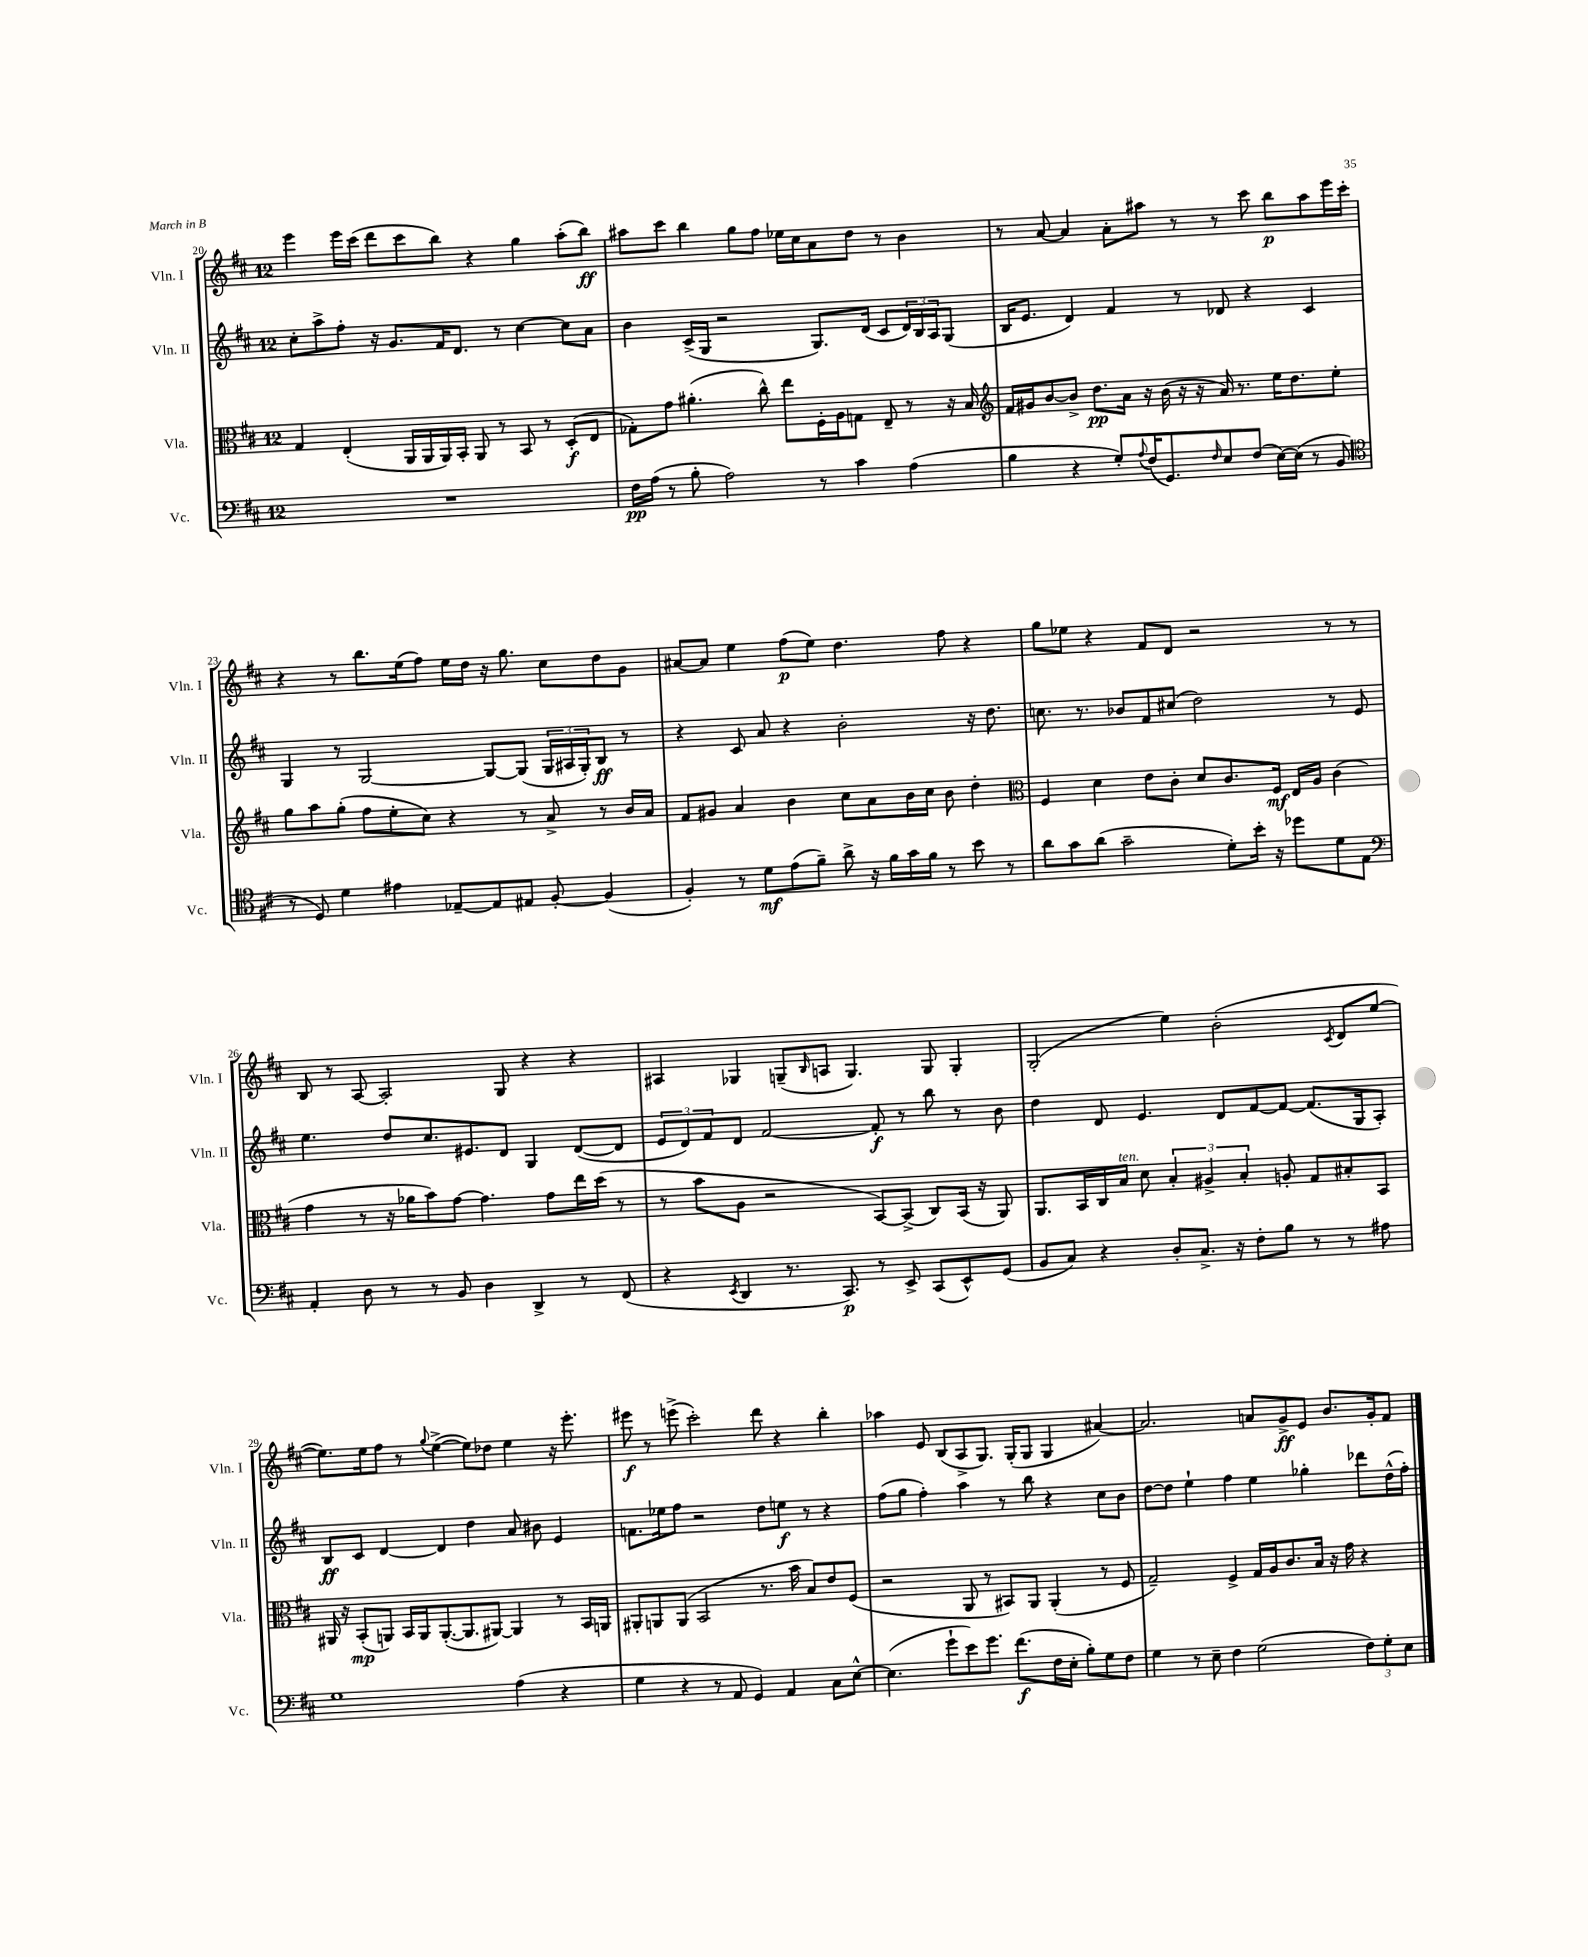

**kern	**dynam	**kern	**dynam	**kern	**dynam	**kern	**dynam
*part4	*part4	*part3	*part3	*part2	*part2	*part1	*part1
*staff4	*staff4	*staff3	*staff3	*staff2	*staff2	*staff1	*staff1
*I"Vc.	*	*I"Vla.	*	*I"Vln. II	*	*I"Vln. I	*
*I'Vc.	*	*I'Vla.	*	*I'Vln. II	*	*I'Vln. I	*
*clefF4	*	*clefC3	*	*clefG2	*	*clefG2	*
*k[f#c#]	*	*k[f#c#]	*	*k[f#c#]	*	*k[f#c#]	*
*M12/8	*	*M12/8	*	*M12/8	*	*M12/8	*
=20	=20	=20	=20	=20	=20	=20	=20
1.r	.	4G/	.	8cc#'\L	.	4eee\	.
.	.	.	.	8aa^\	.	.	.
.	.	(4E'/	.	8ff#'\J	.	16eee\LL	.
.	.	.	.	.	.	(16ccc#\JJ	.
.	.	.	.	16r	.	8ddd\L	.
.	.	.	.	8.g/L	.	.	.
.	.	16AA/LL	.	.	.	8ccc#\	.
.	.	16AA/	.	.	.	.	.
.	.	16AA/)	.	16f#/K	.	8bb\J)	.
.	.	16BB'/JJ	.	8.d/J	.	.	.
.	.	8AA/	.	.	.	4r	.
.	.	8r	.	8r	.	.	.
.	.	8BB/	.	[4cc#\	.	4gg\	.
.	.	8r	.	.	.	.	.
.	.	(8D'/L	f	8cc#\L]	.	(8aa'\L	.
.	.	8E/J	.	8a\J	.	8bb\J)	ff
=21	=21	=21	=21	=21	=21	=21	=21
16F#\LL	pp	8G-X'\L)	.	4b\	.	8aa#X\L	.
(16A\JJ	.	.	.	.	.	.	.
8r	.	8g\J	.	.	.	8ccc#\J	.
8B'\	.	(4.a#X'\	.	(16c#^/LL	.	4bb\	.
.	.	.	.	16G/JJ	.	.	.
2A\)	.	.	.	2r	.	.	.
.	.	.	.	.	.	8gg\L	.
.	.	8cc#^^\)	.	.	.	8ff#\J	.
.	.	8ee\L	.	.	.	16ee-X\LL	.
.	.	.	.	.	.	16cc#\J	.
8r	.	16F#'\L	.	8.G/L)	.	8a\	.
.	.	16A\J	.	.	.	.	.
4c#\	.	8Gn\J	.	.	.	8dd\J	.
.	.	.	.	(16d/Jk	.	.	.
.	.	8E~/	.	8c#/L	.	8r	.
(4A\	.	8r	.	24d/L)	.	4b\	.
.	.	.	.	24B/	.	.	.
.	.	.	.	24A/J	.	.	.
.	.	16r	.	(8G/J	.	.	.
.	.	16B/	.	.	.	.	.
=22	=22	=22	=22	=22	=22	=22	=22
*	*	*clefG2	*	*	*	*	*
4B\	.	16f#/LL	.	16B/KL	.	8r	.
.	.	16g#X/J	.	8.e/J	.	.	.
.	.	[8b/	.	.	.	[8a/	.
4r	.	8b^/J]	.	4d/)	.	4a/]	.
.	.	8.dd\L	pp	.	.	.	.
8G'/L)	.	.	.	4f#/	.	8a'\L	.
.	.	16a\Jk	.	.	.	.	.
8qqA/	.	.	.	.	.	.	.
(16F#/K	.	16r	.	.	.	8aa#X\J	.
8.GG/)	.	(16b\	.	.	.	.	.
.	.	16r	.	8r	.	8r	.
.	.	16r	.	.	.	.	.
16qqF#/	.	.	.	.	.	.	.
8E/	.	16a/)	.	8d-X/	.	8r	.
.	.	8.r	.	.	.	.	.
(8F#/J	.	.	.	4r	.	8ccc#\	.
[16E\LL)	.	16ee\KL	.	.	.	8bb\L	p
(16E\JJ]	.	8.dd\	.	.	.	.	.
8r	.	.	.	4c#/	.	8aa#\	.
8BB/	.	8ee'\J	.	.	.	16eee\L	.
.	.	.	.	.	.	16ccc#'\JJ	.
!!LO:LB:g=z
=23	=23	=23	=23	=23	=23	=23	=23
*clefC4	*	*	*	*	*	*	*
8r	.	8gg\L	.	4G/	.	4r	.
8D/)	.	8aa\	.	.	.	.	.
4d\	.	(8gg'\J	.	8r	.	8r	.
.	.	8ff#\L	.	[2G/	.	8.bb\L	.
4e#X\	.	8ee'\	.	.	.	.	.
.	.	.	.	.	.	(16ee\k	.
.	.	8cc#\J)	.	.	.	8ff#\J)	.
[8E-X~/L	.	4r	.	.	.	16ee\LL	.
.	.	.	.	.	.	16dd\JJ	.
8E-/]	.	.	.	8G/L_	.	16r	.
.	.	.	.	.	.	8.gg\	.
8E#X/J	.	8r	.	(8G/J]	.	.	.
[8F#'/	.	8a^/	.	24G/LL	.	8cc#\L	.
.	.	.	.	24A#X/	.	.	.
.	.	.	.	24G'/J)	.	.	.
(4F#/]	.	8r	.	8B/J	ff	8dd\	.
.	.	16b/LL	.	8r	.	8g\J	.
.	.	16a/JJ	.	.	.	.	.
=24	=24	=24	=24	=24	=24	=24	=24
4F#'/)	.	8f#/L	.	4r	.	[8a#X/L	.
.	.	8g#X/J	.	.	.	8a#/J]	.
8r	.	4a/	.	8c#/	.	4ee\	.
8d\L	mf	.	.	8a/	.	.	.
(8e\	.	4b\	.	4r	.	(8ff#\L	p
8f#~\J)	.	.	.	.	.	8ee\J)	.
8a^\	.	8cc#\L	.	2b'\	.	4.dd\	.
16r	.	8a\	.	.	.	.	.
16f#\LL	.	.	.	.	.	.	.
16g\	.	16b\L	.	.	.	.	.
16f#\JJ	.	16cc#\JJ	.	.	.	.	.
8r	.	8b\	.	.	.	8ff#\	.
8b\	.	4dd'\	.	16r	.	4r	.
.	.	.	.	8.dd\	.	.	.
8r	.	.	.	.	.	.	.
=25	=25	=25	=25	=25	=25	=25	=25
*	*	*clefC3	*	*	*	*	*
8a\L	.	4F#/	.	8.ccn\	.	8gg\L	.
8g\	.	.	.	.	.	8ee-X\J	.
.	.	.	.	8.r	.	.	.
(8a\J	.	4d\	.	.	.	4r	.
2g~\	.	.	.	8b-X/L	.	.	.
.	.	8e\L	.	8f#/	.	8f#/L	.
.	.	8c#'\J	.	(8cc#X/J	.	8d/J	.
.	.	8d/L	.	2dd\)	.	2r	.
8d'\L)	.	8.c#/	.	.	.	.	.
16b'\Jk	.	.	.	.	.	.	.
16r	.	16F#/Jk	mf	.	.	.	.
8dd-X\L	.	16E/LL	.	.	.	.	.
.	.	16A/JJ	.	.	.	.	.
8d\	.	(4c#\	.	8r	.	8r	.
8E\J	.	.	.	8e/	.	8r	.
!!LO:LB:g=z
=26	=26	=26	=26	=26	=26	=26	=26
*clefF4	*	*	*	*	*	*	*
4AA'/	.	4g\	.	4.ee\	.	8B/	.
.	.	.	.	.	.	8r	.
8D\	.	8r	.	.	.	[8A/	.
8r	.	16r	.	8dd/L	.	2A'/]	.
.	.	16a-X\KL	.	.	.	.	.
8r	.	8b\)	.	8.cc#/	.	.	.
8BB/	.	[8g\J	.	.	.	.	.
.	.	.	.	8.e#X/	.	.	.
4D\	.	4.g\]	.	.	.	.	.
.	.	.	.	8d/J	.	8G/	.
4DD^/	.	.	.	4G/	.	4r	.
.	.	8g\L	.	.	.	.	.
8r	.	16ee\L	.	([8d/L	.	4r	.
.	.	(16dd\JJ	.	.	.	.	.
(8FF#/	.	8r	.	8d/J]	.	.	.
=27	=27	=27	=27	=27	=27	=27	=27
4r	.	8r	.	12e/L	.	4A#X/	.
.	.	.	.	12d/)	.	.	.
.	.	8b\L	.	.	.	.	.
.	.	.	.	12f#/	.	.	.
8qEE/	.	.	.	.	.	.	.
4DD/	.	8A\J	.	8d/J	.	4G-X/	.
.	.	2r	.	[2f#/	.	.	.
8.r	.	.	.	.	.	(8Gn~/L	.
.	.	.	.	.	.	16qqB/	.
.	.	.	.	.	.	8An/J	.
8.CC#/)	p	.	.	.	.	.	.
.	.	.	.	.	.	4.G/)	.
8r	.	[8BB/L)	.	8f#'/]	f	.	.
8EE^/	.	(8BB^/J]	.	8r	.	.	.
(8CC#/L	.	8C#/L)	.	8bb\	.	8G/	.
8EE^^/)	.	(16BB/Jk	.	8r	.	4G'/	.
.	.	16r	.	.	.	.	.
(8GG/J	.	8AA/)	.	8b\	.	.	.
=28	=28	=28	=28	=28	=28	=28	=28
8BB/L	.	8.AA/L	.	4dd\	.	(2G'/	.
8C#/J)	.	.	.	.	.	.	.
.	.	16BB/L	.	.	.	.	.
4r	.	16C#/	.	8d/	.	.	.
!	!	!LO:TX:a:i:t=ten.	!	!	!	!	!
.	.	16B/JJ	.	.	.	.	.
.	.	8d\	.	4.e/	.	.	.
8D'/L	.	6B'/	.	.	.	4ee\)	.
8.C#^/J	.	.	.	.	.	.	.
.	.	6A#X^/	.	.	.	.	.
.	.	.	.	8d/L	.	(2b'\	.
16r	.	.	.	.	.	.	.
.	.	6B'/	.	.	.	.	.
8F#'\L	.	.	.	[8f#/	.	.	.
8B\J	.	8An'/	.	8f#/J_	.	.	.
8r	.	8G/L	.	(8.f#/L]	.	.	.
.	.	.	.	.	.	8qc#/	.
8r	.	8B#X'/	.	.	.	8d/L	.
.	.	.	.	16G/k	.	.	.
8A#X\	.	8BB/J	.	8A'/J)	.	[8ee/J	.
!!LO:LB:g=z
=29	=29	=29	=29	=29	=29	=29	=29
1G	.	16AA#X/	.	8B/L	ff	8.ee\L])	.
.	.	16r	.	.	.	.	.
.	.	(8BB'/L	mp	8c#/J	.	.	.
.	.	.	.	.	.	16ee\k	.
.	.	8AAn/J)	.	[4d/	.	8ff#\J	.
.	.	16BB/LL	.	.	.	8r	.
.	.	16AA/J	.	.	.	.	.
.	.	.	.	.	.	8qqgg/	.
.	.	([8.AA'/	.	4d/]	.	([4ee^\	.
.	.	8.AA/]	.	.	.	.	.
.	.	.	.	4dd\	.	8ee\L])	.
.	.	[8AA#X/J)	.	.	.	8dd-X\J	.
(4A\	.	4AA#/]	.	8a/	.	4ee\	.
.	.	.	.	8b#X\	.	.	.
4r	.	8r	.	4e/	.	16r	.
.	.	.	.	.	.	8.eee'\	.
.	.	16BB/LL	.	.	.	.	.
.	.	16AAn/JJ	.	.	.	.	.
=30	=30	=30	=30	=30	=30	=30	=30
4G\	.	8AA#X'/L	.	8.fn\L	.	8eee#X\	f
.	.	8AAn/	.	.	.	8r	.
.	.	.	.	16ee-X\k	.	.	.
4r	.	(8AA/J	.	8ff#\J	.	(8eeen^\	.
.	.	2BB/	.	2r	.	2ccc#'\)	.
8r	.	.	.	.	.	.	.
8AA/	.	.	.	.	.	.	.
4GG/)	.	.	.	.	.	.	.
.	.	8.r	.	8dd\L	.	8ddd\	.
4AA/	.	.	.	8een\J	f	4r	.
.	.	16b\	.	.	.	.	.
.	.	8B/L)	.	8r	.	.	.
8C#\L	.	8e/	.	4r	.	4bb'\	.
[8E^^\J	.	(8F#/J	.	.	.	.	.
=31	=31	=31	=31	=31	=31	=31	=31
(4.E\]	.	2r	.	(8ff#\L	.	4aa-X\	.
.	.	.	.	8gg\J	.	.	.
.	.	.	.	4ff#'\)	.	8e/	.
8g`\L	.	.	.	.	.	(8B/L	.
8e\)	.	8AA/	.	4aa\	.	8A^/	.
8.g\J	.	8r	.	.	.	8.G/J)	.
.	.	8BB#X/L)	.	8r	.	.	.
(8.f#\L	f	.	.	.	.	(16G'/KL	.
.	.	8AA/J	.	8bb\	.	8G/J	.
16F#\L	.	(4AA'/	.	4r	.	4G/	.
16E'\JJ	.	.	.	.	.	.	.
8B'\L)	.	.	.	.	.	.	.
8G\	.	8r	.	8cc#\L	.	[4a#X/)	.
8F#\J	.	8F#/	.	8b\J	.	.	.
=32	=32	=32	=32	=32	=32	=32	=32
4G\	.	2G~/)	.	[8dd\L	.	2.a#/]	.
.	.	.	.	8dd\J]	.	.	.
8r	.	.	.	4ee`\	.	.	.
8E~\	.	.	.	.	.	.	.
4F#\	.	4F#^/	.	4ff#\	.	.	.
(2G\	.	16G/LL	.	4ee\	.	8an/L	.
.	.	16A/J	.	.	.	.	.
.	.	8.c#/	.	.	.	8g^/	ff
.	.	.	.	4gg-X'\	.	8e/J	.
.	.	16B/Jk	.	.	.	.	.
.	.	16r	.	.	.	8.b/L	.
.	.	16g\	.	.	.	.	.
12F#\L)	.	4r	.	8ddd-X\L	.	.	.
.	.	.	.	.	.	16g'/k	.
12G'\	.	.	.	.	.	.	.
.	.	.	.	(16dd^^\L	.	8f#/J	.
12E\J	.	.	.	.	.	.	.
.	.	.	.	16ff#'\JJ)	.	.	.
==	==	==	==	==	==	==	==
*-	*-	*-	*-	*-	*-	*-	*-
